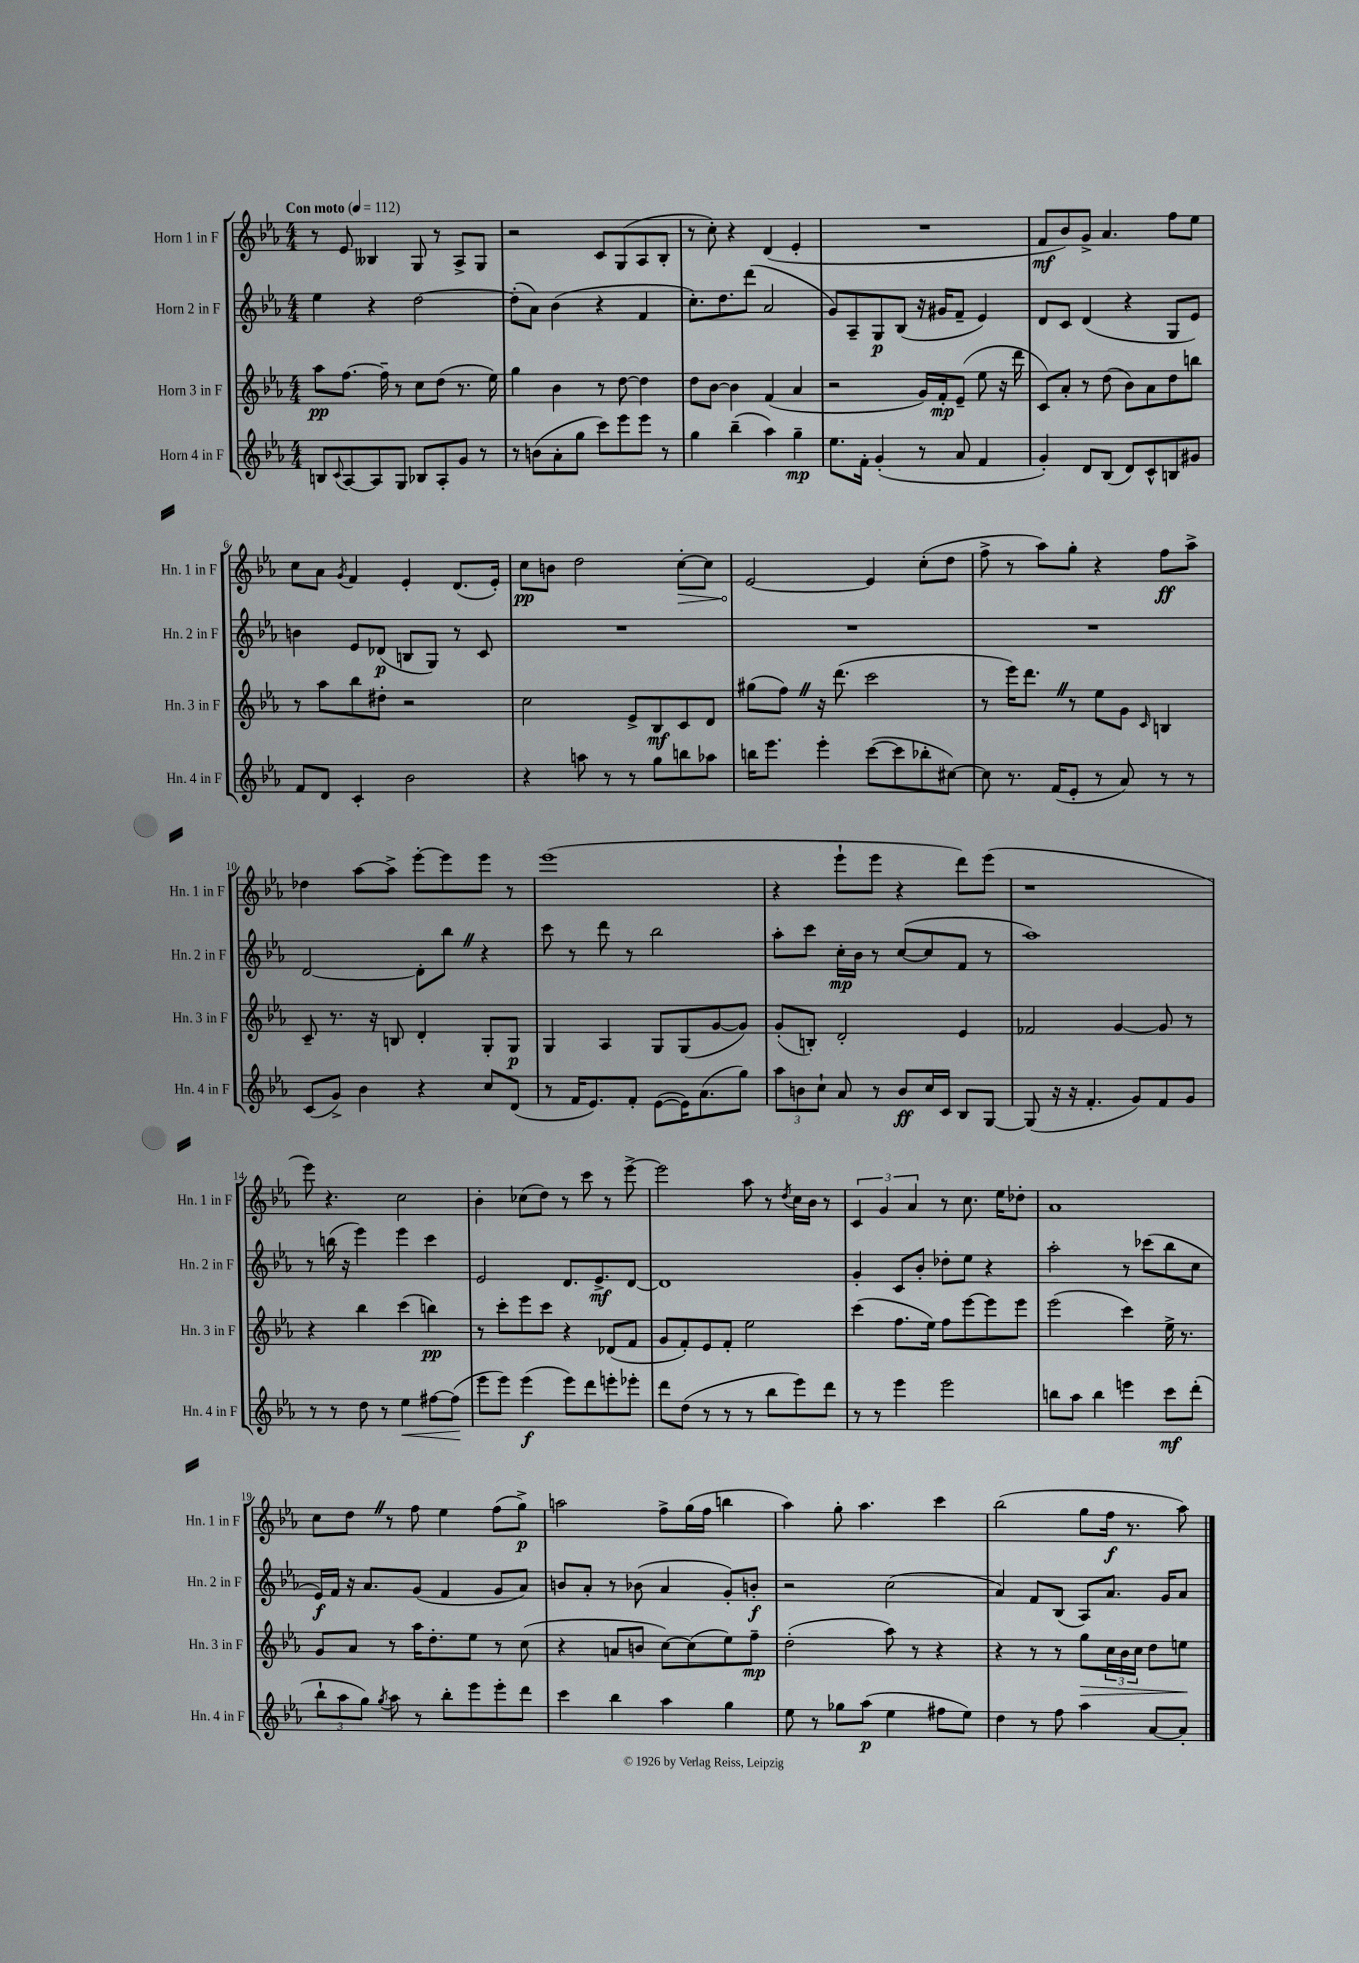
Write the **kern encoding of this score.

**kern	**kern	**kern	**kern
*staff4	*staff3	*staff2	*staff1
*clefG2	*clefG2	*clefG2	*clefG2
*k[b-e-a-]	*k[b-e-a-]	*k[b-e-a-]	*k[b-e-a-]
*M4/4	*M4/4	*M4/4	*M4/4
*MM112	*MM112	*MM112	*MM112
8B	8aa-	4ee-	8r
8qqc	.	.	.
[8A-	[8.ff	.	8e-
8A-]	.	4r	4B--
.	16ff~]	.	.
8G	8r	.	.
8B-	8cc	[2dd	8G
8A-'	(8dd	.	8r
8g	8.r	.	8A-^
8r	.	.	8G
.	16ee-)	.	.
=	=	=	=
8r	4gg	(8dd']	2r
(8b	.	8a-)	.
8a-'	4b-	(4b-	.
8gg	.	.	.
8ccc)	8r	4r	8c
8eee-	[8dd	.	(8G
8eee-	4dd]	4f	8A-
8r	.	.	8B-'
=	=	=	=
4gg	8dd	8.cc')	8r
.	[8b-	.	8cc')
.	.	8.dd	.
(4bb-~	4b-]	.	4r
.	.	(8ddd	.
4aa-)	(4f	2a-	(4d
4gg~	4a-	.	4e-'
=	=	=	=
8.ee-	2r	8g)	1r
.	.	8A-~	.
16f'	.	.	.
(4g'	.	8G	.
.	.	(8B-	.
8r	16g)	16r	.
.	16f'	16g#	.
8a-	(8e-~	8f~	.
4f	8ee-	4e-)	.
.	16r	.	.
.	16ddd	.	.
=	=	=	=
4g')	8c)	8d	8f
.	8a-'	8c	8b-)
8d	8r	(4d	8g^
(8B-	(8dd	.	4.a-
8d)	8b-)	4r	.
8c^^	8a-	.	.
8B	8dd	8G	8ff
8g#	8bb	8e-)	8ee-
=	=	=	=
8f	8r	4b	8cc
8d	8aa-	.	8a-
.	.	.	8qg
4c'	8bb-	8e-	4f
.	8dd#'	(8d-	.
2b-	2r	8B	4e-'
.	.	8G)	.
.	.	8r	(8.d
.	.	8c	.
.	.	.	16e-')
=	=	=	=
4r	2cc	1r	8cc
.	.	.	8b
8aa	.	.	2dd
8r	.	.	.
8r	8e-^	.	.
8gg	8B-	.	.
8bb	8c	.	[8cc'
8aa-	8d	.	8cc]
=	=	=	=
16bb	(8gg#	1r	[2e-
8.eee-	.	.	.
.	8ff)	.	.
4eee-'	16r	.	.
.	(8.ddd	.	.
([8ccc	2ccc	.	4e-]
8ccc]	.	.	.
8bb-'	.	.	(8cc'
[8cc#)	.	.	8dd
=	=	=	=
8cc#]	8r	1r	8ff^
8.r	16eee-)	.	8r
.	8.ddd	.	.
.	.	.	8aa-)
(16f	.	.	.
8e-'	8r	.	8gg'
8r	8ee-	.	4r
8a-)	8g	.	.
.	16qqc	.	.
8r	4B	.	8ff
8r	.	.	8aa-^
=	=	=	=
(8c	8c~	[2d	4dd-
8g^)	8.r	.	.
4b-	.	.	[8aa-
.	16r	.	.
.	8B	.	8aa-^]
4r	4d'	8d']	[8eee-'
.	.	8bb-	8eee-]
8cc	8G'	4r	8eee-
(8d	8G	.	8r
=	=	=	=
8r	4G	8ccc	(1eee-
16f	.	8r	.
8.e-)	.	.	.
.	4A-	8ddd	.
8f'	.	8r	.
([8e-	8G	2bb-	.
16e-])	(8G	.	.
(8.a-	.	.	.
.	[8g	.	.
8gg)	8g])	.	.
=	=	=	=
12aa-	(8g'	8aa-'	4r
12b	.	.	.
.	8B')	8ccc	.
12cc`	.	.	.
8a-	2d'	16cc'	8eee-`
.	.	16b-	.
8r	.	8r	8eee-
8b	.	([8cc	4r
16cc	.	8cc]	.
16c	.	.	.
8B-	4e-	8f	8ddd)
[8G	.	8r	(8eee-
=	=	=	=
(8G]	2f-	1aa-)	1r
16r	.	.	.
16r	.	.	.
4.f'	.	.	.
.	[4g	.	.
8g)	.	.	.
8f	8g]	.	.
8g	8r	.	.
=	=	=	=
8r	4r	8r	8eee-)
8r	.	(16bb	4.r
.	.	16r	.
8dd	4bb-	4eee-)	.
8r	.	.	.
4ee-	(4ccc	4eee-	2cc
[8ff#	4bb)	4ccc	.
(8ff#]	.	.	.
=	=	=	=
8eee-	8r	2e-	4b-'
8eee-)	8ccc'	.	.
(4eee-	8eee-	.	(8cc-
.	8ccc	.	8dd)
8eee-)	4r	8.d	8r
8ddd	.	.	8ccc
.	.	8.e-^	.
8eee'	(8d-	.	8r
8eee-'	8f	[8d	[8eee-^
=	=	=	=
8ddd	8g	1d]	2eee-]
(8dd	8f')	.	.
8r	8e-	.	.
8r	8f'	.	.
8r	2ee-	.	8aa-
8bb-	.	.	8r
.	.	.	8qdd
8eee-)	.	.	16cc
.	.	.	16b-
8ddd	.	.	8r
=	=	=	=
8r	(4ccc	4g'	6c
8r	.	.	.
.	.	.	6g
4eee-	8.ff	8c	.
.	.	.	6a-
.	.	8b-'	.
.	16ee-)	.	.
2eee-	8ff	8dd-'	8r
.	[8eee-	8ee-	8.cc
.	8eee-]	4r	.
.	.	.	16ee-
.	8eee-	.	8dd-'
=	=	=	=
8bb	(2eee-	2aa-'	1a-
8aa-	.	.	.
4bb	.	.	.
4eee	4ccc)	8r	.
.	.	(8ccc-	.
8ccc	16ee-^	8bb-	.
.	8.r	.	.
(8ddd'	.	8cc	.
=	=	=	=
12bb-`	8g	16e-)	8cc
.	.	16f	.
12aa-	.	.	.
.	8a-	16r	8dd
12gg)	.	.	.
.	.	8.a-	.
8qgg	.	.	.
8aa-	8r	.	8r
8r	16aa-	(8g	8ff
.	8.dd'	.	.
8bb-'	.	4f	4ee-
8eee-	8ee-	.	.
8eee-'	8r	8g	(8ff
8ddd	(8cc	8a-)	8gg^)
=	=	=	=
4ccc	4r	8b	2aa
.	.	8a-'	.
4bb-	8a	8r	.
.	8b	(8b-	.
4aa-	[8cc)	4a-	8ff^
.	(8cc]	.	(16gg
.	.	.	16ff
4gg	8ee-)	8g')	4bb
.	8ff~	8b'	.
=	=	=	=
8ee-	(2dd'	2r	4aa-)
8r	.	.	.
8gg-	.	.	8gg'
(8aa-	.	.	4.aa-
4ee-	8aa-)	(2cc	.
.	8r	.	.
8ff#	4r	.	4ccc
8ee-)	.	.	.
=	=	=	=
4dd	4r	4a-)	(2bb-
8r	8r	8f	.
8ff	8r	(8B-	.
4aa-	8gg	8A-)	8gg
.	24cc	8.a-	16ff
.	24b-	.	.
.	.	.	8.r
.	24cc	.	.
[8a-	8dd	.	.
.	.	16g	.
8a-']	8ee	8a-	8aa-)
==	==	==	==
*-	*-	*-	*-
